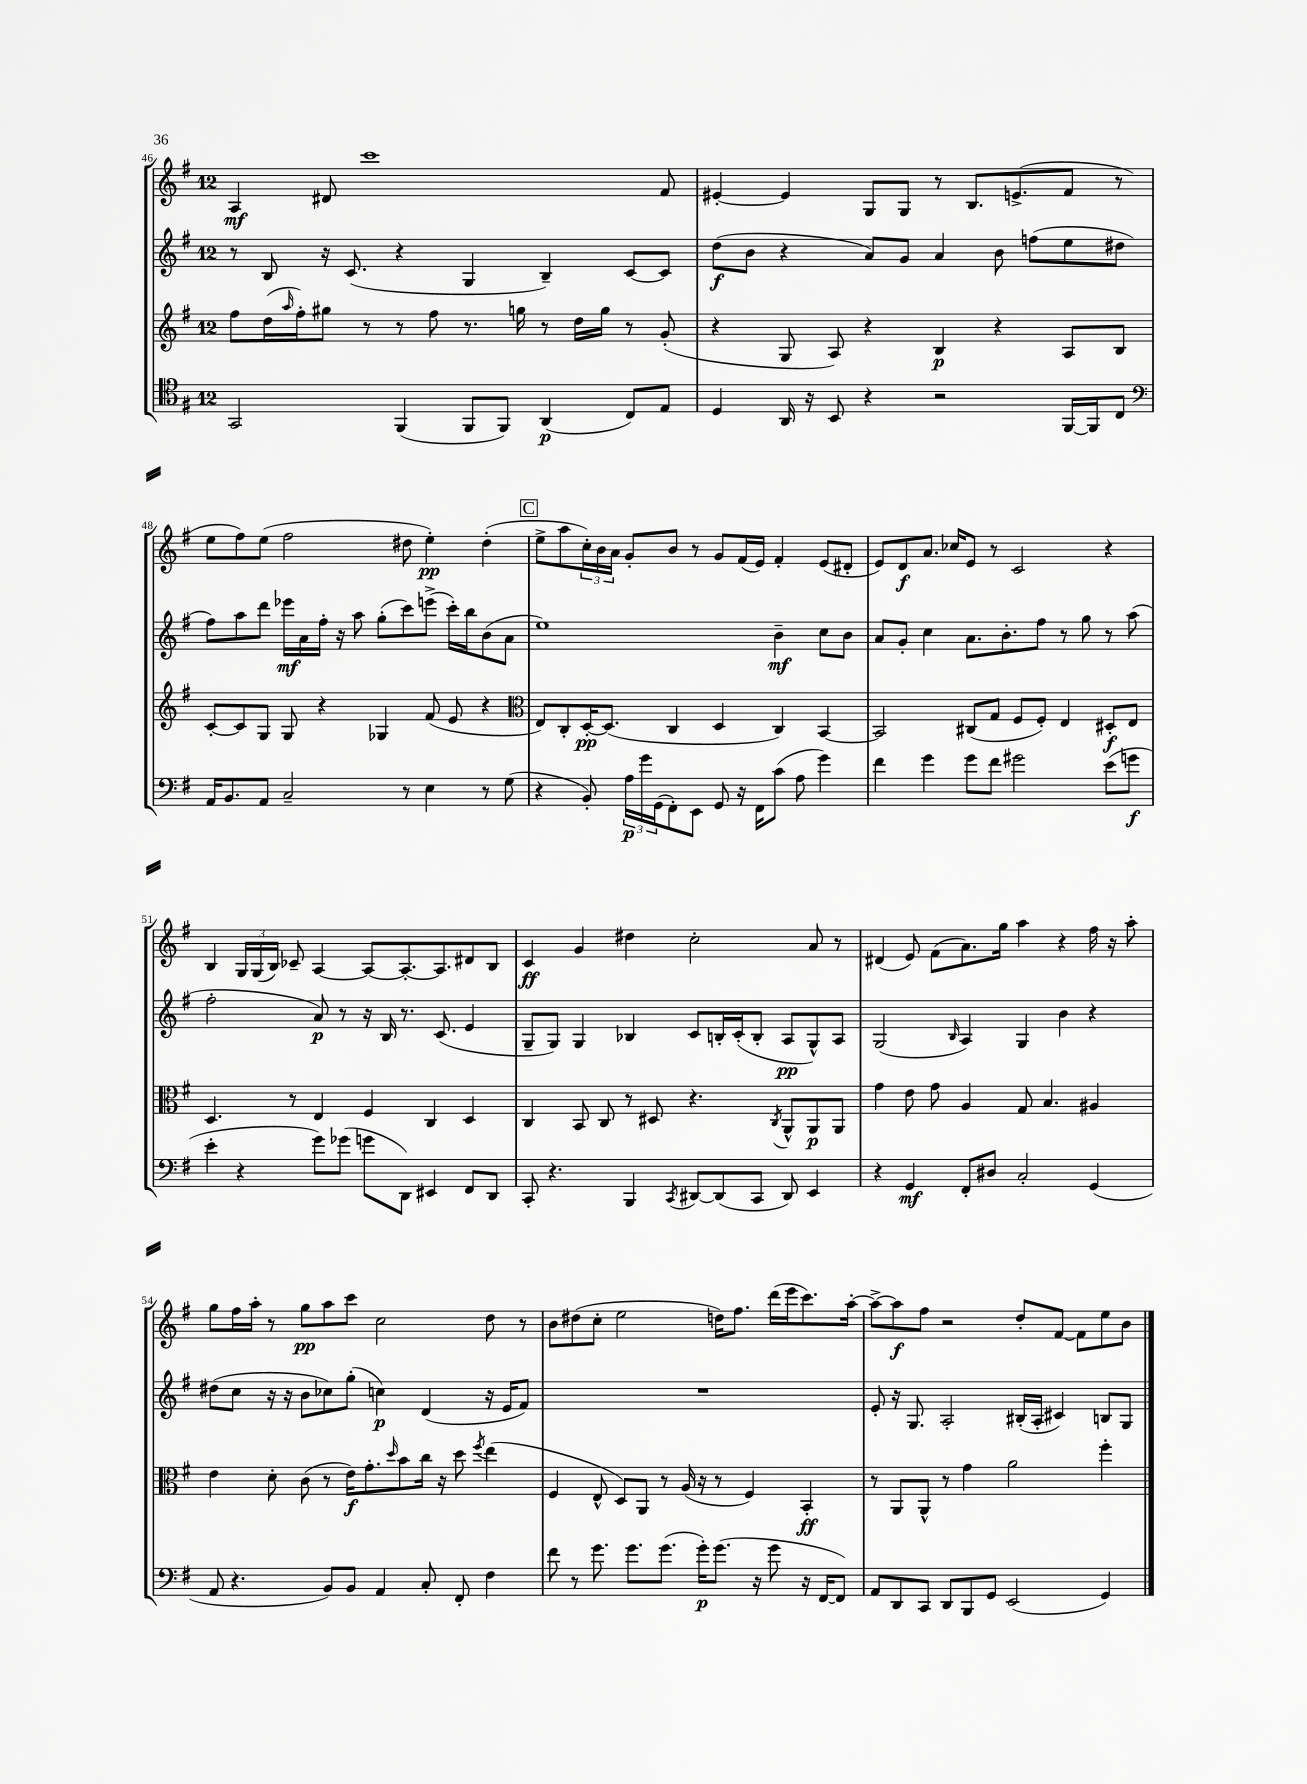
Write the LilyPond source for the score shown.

<<
\new StaffGroup <<
\new Staff = "s0" {
    \clef treble \key g \major \once \override Staff.TimeSignature.style = #'single-digit \time 12/8
    a4\mf dis'8 c'''1 fis'8 |
    eis'4~-. eis'4 g8 g8 r8 b8. e'8.->( fis'8 r8 |
    e''8 fis''8) e''8( fis''2 dis''8 e''4-.\pp) dis''4-.( |
    \mark \markup { \box "C" } e''8-> a''8 \tuplet 3/2 { c''16-.) b'16 a'16 } g'8-. b'8 r8 g'8 fis'16( e'16) fis'4-. e'8( dis'8-. |
    e'8) d'8\f a'8. ces''16 e'8 r8 c'2 r4 |
    b4 \tuplet 3/2 { g16 g16( b16) } ces'8-- a4~ a8~ a8.~-. a8. dis'8 b8 |
    c'4\ff g'4 dis''4 c''2-. a'8 r8 |
    dis'4( e'8) fis'8( a'8.) g''16 a''4 r4 fis''16 r16 a''8-. |
    g''8 fis''16 a''16-. r8 g''8\pp a''8 c'''8 c''2 d''8 r8 |
    b'8 dis''8( c''8-. e''2 d''16) fis''8. d'''16( e'''16 c'''8.) a''16~-. |
    a''8~-> a''8\f fis''8 r2 d''8-. fis'8~ fis'8 e''8 b'8 \bar "|." |
}
\new Staff = "s1" {
    \clef treble \key g \major \once \override Staff.TimeSignature.style = #'single-digit \time 12/8
    r8 b8 r16 c'8.( r4 g4 b4--) c'8~ c'8 |
    d''8\f( b'8 r4 a'8) g'8 a'4 b'8 f''8( e''8 dis''8 |
    fis''8) a''8 d'''8 ees'''16\mf a'16 fis''16-. r16 a''8 g''8-.( c'''8) e'''8->( c'''16-.) b''16 b'8( a'8 |
    \mark \markup { \box "C" } e''1) b'4--\mf c''8 b'8 |
    a'8 g'8-. c''4 a'8. b'8.-. fis''8 r8 g''8 r8 a''8( |
    fis''2-. a'8\p) r8 r16 b16 r8. c'8.( e'4 |
    g8-- g8) g4 bes4 c'8 b16-. c'16-.( b8-. a8\pp g8-^) a8 |
    g2( \grace { b16 } a4) g4 b'4 r4 |
    dis''8( c''8 r16 r16 b'8 ces''8) g''8-.( c''4\p) d'4( r16 e'16 fis'8) |
    R1. |
    e'8-. r16 g8. a2-. bis16-.( a16-. cis'4) b8 g8 \bar "|." |
}
\new Staff = "s2" {
    \clef treble \key g \major \once \override Staff.TimeSignature.style = #'single-digit \time 12/8
    fis''8 d''16( \grace { a''16 } fis''16-.) gis''8 r8 r8 fis''8 r8. g''16 r8 d''16 g''16 r8 g'8-.( |
    r4 g8 a8) r4 b4\p r4 a8 b8 |
    c'8~-. c'8 g8 g8 r4 ges4 fis'8( e'8 r4 |
    \mark \markup { \box "C" } \clef alto e8) c8-. d16~-.\pp d8.( c4 d4 c4) b,4~ |
    b,2 cis8( g8 fis8 fis8-.) e4 dis8-.\f e8 |
    d4. r8 e4 fis4 c4 d4 |
    c4 b,8 c8 r8 dis8 r4. \acciaccatura { c8 } a,8-^ a,8\p a,8 |
    g'4 e'8 g'8 a4 g8 b4. ais4 |
    e'4 d'8-. c'8( r8 e'16\f) g'8.-. \grace { d''16 } b'8 c''16 r16 d''8 \acciaccatura { fis''8 } e''4( |
    fis4 e8-^ d8) a,8 r8 a16( r16 r8 fis4) b,4-.\ff |
    r8 a,8 a,8-^ r8 g'4 a'2 fis''4-. \bar "|." |
}
\new Staff = "s3" {
    \clef tenor \key g \major \once \override Staff.TimeSignature.style = #'single-digit \time 12/8
    g,2 fis,4( fis,8 fis,8) a,4\p( c8) e8 |
    d4 a,16 r16 b,8 r4 r2 fis,16~ fis,16 c8 |
    \clef bass a,16 b,8. a,8 c2-- r8 e4 r8 g8( |
    \mark \markup { \box "C" } r4 b,8-.) \tuplet 3/2 { a16\p g'16 g,16( } fis,8-.) e,8 g,8 r16 fis,16 c'8( a8 g'4) |
    fis'4 g'4 g'8 fis'8 gis'2 e'8( g'8\f |
    e'4-. r4 g'8) ges'8( g'8 d,8) eis,4 fis,8 d,8 |
    c,8-. r4. b,,4 \acciaccatura { c,8 } dis,8~ dis,8( c,8 dis,8) e,4 |
    r4 g,4\mf fis,8-. dis8 c2-. g,4( |
    a,8 r4. b,8) b,8 a,4 c8-. fis,8-. fis4 |
    fis'8 r8 g'8. g'8. g'8.( g'16-.\p) g'8.( r16 g'8 r16 fis,16~ fis,8) |
    a,8 d,8 c,8 d,8 b,,8 g,8 e,2( g,4) \bar "|." |
}
>>
>>
\layout { \context { \Score currentBarNumber = #46 } }
